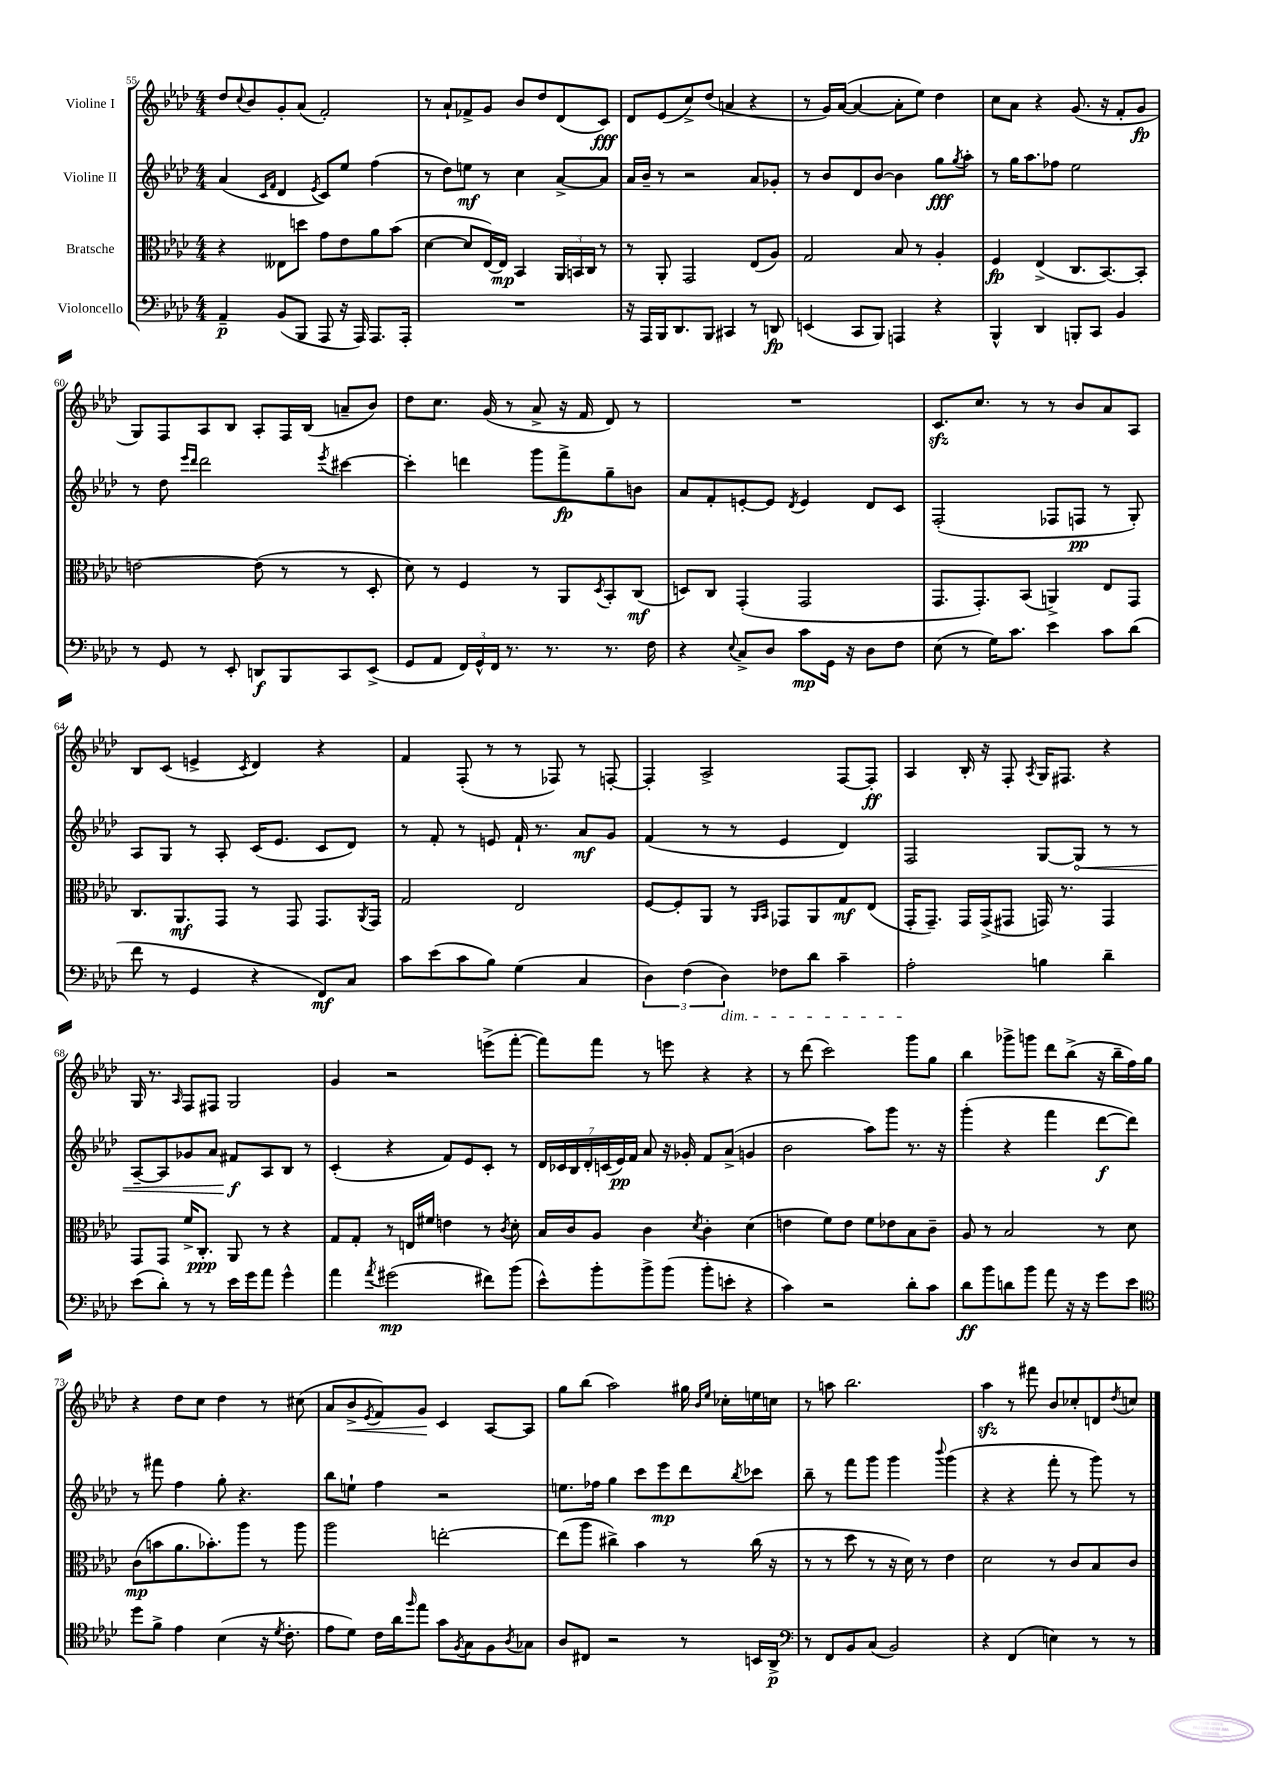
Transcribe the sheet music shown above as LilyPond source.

<<
\new StaffGroup <<
\new Staff = "s0" \with { instrumentName = "Violine I" } {
    \clef treble \key aes \major \numericTimeSignature \time 4/4
    des''8 \appoggiatura { c''8 } bes'8 g'8-. aes'8( f'2-.) |
    r8 aes'8-! fes'8-> g'8 bes'8 des''8 des'8( c'8\fff) |
    des'8 ees'8( c''8->) des''8( a'4 r4 |
    r8 g'16) aes'16~( aes'4~ aes'8-. ees''8) des''4 |
    c''8 aes'8 r4 g'8.( r16 f'8-. g'8\fp |
    g8) f8 aes8 bes8 aes8-. f16 bes16( a'8-- bes'8) |
    des''8 c''8. g'16( r8 aes'8-> r16 f'16 des'8) r8 |
    R1 |
    c'8.\sfz c''8. r8 r8 bes'8 aes'8 aes8 |
    bes8 c'8( e'4-> \acciaccatura { c'8 } des'4) r4 |
    f'4 f8-.( r8 r8 fes8) r8 f8~-. |
    f4-. aes2-> f8~ f8-.\ff |
    aes4 bes16-. r16 f8-. \acciaccatura { aes8 } g16 fis8. r4 |
    g16 r8. \grace { aes16 } f8 fis8 g2 |
    g'4 r2 e'''8->( f'''8~-. |
    f'''8) f'''8 r8 e'''8 r4 r4 |
    r8 des'''8( c'''2) g'''8 g''8 |
    bes''4 ges'''8-> g'''8 des'''8 bes''8->( r16 bes''16-- f''16) g''16 |
    r4 des''8 c''8 des''4 r8 cis''8( |
    aes'8 bes'8->\< \acciaccatura { ees'8 } f'8) g'8\! c'4 aes8~ aes8 |
    g''8 bes''8( aes''2) gis''16 \grace { bes'16 ees''16 } ces''16-. e''16 c''16 |
    r8 a''8 bes''2. |
    aes''4\sfz r8 fis'''8 bes'8 ces''8-. d'8 \acciaccatura { des''8 } c''8 \bar "|." |
}
\new Staff = "s1" \with { instrumentName = "Violine II" } {
    \clef treble \key aes \major \numericTimeSignature \time 4/4
    aes'4( \grace { c'16 f'16 } des'4 \acciaccatura { ees'8 } c'8) ees''8 f''4( |
    r8 des''8) e''8\mf r8 c''4 aes'8~-> aes'8 |
    aes'16 bes'16-- r8 r2 aes'8 ges'8-. |
    r8 bes'8 des'8 bes'8~ bes'4 g''8\fff \acciaccatura { g''8 } aes''8-. |
    r8 g''16 aes''8. fes''8 ees''2 |
    r8 des''8 \grace { ees'''16 des'''16 } des'''2 \acciaccatura { ees'''8 } cis'''4~ |
    cis'''4-. d'''4 g'''8 f'''8->\fp g''8-- b'8 |
    aes'8 f'8-. e'8~-. e'8 \acciaccatura { des'8 } e'4 des'8 c'8 |
    f2-.( fes8 f8\pp r8 g8-.) |
    aes8 g8 r8 aes8-. c'16( ees'8. c'8 des'8) |
    r8 f'8-. r8 e'8 f'16-! r8. aes'8\mf g'8 |
    f'4( r8 r8 ees'4 des'4) |
    f2 g8~ \once \override Hairpin.circled-tip = ##t g8\< r8 r8 |
    aes8~-- aes8 ges'8 aes'8 fis'8\f\! aes8 bes8 r8 |
    c'4-.( r4 f'8) ees'8 c'8-. r8 |
    \tuplet 7/4 { des'16 ces'16 bes16 des'16-. c'16( ees'16\pp) f'16 } aes'8 r16 ges'16-. f'8 aes'8->( g'4 |
    bes'2 aes''8) g'''8 r8. r16 |
    g'''4-.( r4 f'''4 des'''8~\f des'''8) |
    r8 fis'''8 f''4 g''8-. r4. |
    bes''8 e''8-! f''4 r2 |
    e''8. fes''16 g''4 c'''8 ees'''8\mp des'''8 \acciaccatura { bes''8 } ces'''8 |
    bes''8-- r8 f'''8 g'''8 g'''4 \appoggiatura { bes'''8 } g'''4( |
    r4 r4 f'''8-. r8 g'''8) r8 \bar "|." |
}
\new Staff = "s2" \with { instrumentName = "Bratsche" } {
    \clef alto \key aes \major \numericTimeSignature \time 4/4
    r4 eeses8 d''8 g'8 ees'8 aes'8 bes'8( |
    des'4~ des'8 ees16~) ees16\mp bes,4 \tuplet 3/2 { aes,16 b,16 c16 } r8 |
    r8 aes,8-. g,2 ees8( aes8) |
    g2 bes8 r8 aes4-. |
    f4\fp ees4->( c8. bes,8.~) bes,8-. |
    e'2~ e'8( r8 r8 des8-. |
    des'8) r8 f4 r8 aes,8 \acciaccatura { des8 } bes,8-. c8\mf( |
    d8) c8 g,4-.( g,2 |
    g,8. g,8.-.) bes,8( a,4->) ees8 g,8 |
    c8. aes,8.\mf g,8 r8 g,8 g,8. \acciaccatura { aes,8 } g,16 |
    g2 ees2 |
    f8~ f8-. aes,8 r8 \grace { aes,16 bes,16 } ges,8 aes,8 g8\mf ees8( |
    g,16-. g,8.--) g,16 g,16->( gis,8 g,16) r8. g,4 |
    g,8 g,8 f'16-> c8.-.\ppp aes,8 r8 r4 |
    g8 g8-. r8 e16 fis'16 e'4 r8 \acciaccatura { c'8 } des'8-. |
    bes16 c'16 aes8 c'4 \acciaccatura { des'8 } c'4-. des'4( |
    e'4 f'8) e'8 f'8 ees'8 bes8 c'8-- |
    aes8 r8 bes2 r8 des'8 |
    c'8\mp( b'8 aes'8. bes'8.-.) aes''8 r8 aes''8 |
    aes''2 e''2~-. |
    e''8( aes''8 cis''4->) bes'4 r8 cis''16( r16 |
    r8 r8 des''8 r8 r16 des'16) r8 ees'4 |
    des'2 r8 c'8 bes8 c'8 \bar "|." |
}
\new Staff = "s3" \with { instrumentName = "Violoncello" } {
    \clef bass \key aes \major \numericTimeSignature \time 4/4
    aes,4--\p bes,8( bes,,8 aes,,8 r16 aes,,16) aes,,8. aes,,16-. |
    R1 |
    r16 aes,,16 bes,,16 des,8. bes,,8 cis,4 r8 d,8\fp |
    e,4( c,8 bes,,8) a,,4 r4 |
    bes,,4-^ des,4 b,,8-. c,8 bes,4 |
    r8 g,8 r8 ees,8-. d,8\f bes,,8 c,8 ees,8->( |
    g,8 aes,8 \tuplet 3/2 { f,16) g,16-^ f,16 } r8. r8. r8. f16 |
    r4 \appoggiatura { ees8 } c8-> des8 c'8\mp g,16 r16 des8 f8 |
    ees8( r8 g16) c'8. ees'4 c'8 des'8( |
    f'8 r8 g,4 r4 f,8\mf) c8 |
    c'8 ees'8( c'8 bes8) g4( c4 |
    \tuplet 3/2 { des4) f4( des4\dim) } fes8 des'8 c'4-- |
    aes2-.\! b4 des'4-- |
    ees'8( des'8-.) r8 r8 ees'16 g'16 aes'8 g'4-^ |
    aes'4 \acciaccatura { aes'8 } gis'2\mp( fis'8) bes'8( |
    ees'8-^) bes'8-. bes'8-> bes'8( bes'8-. e'8-. r4 |
    c'4) r2 des'8-. c'8 |
    des'8\ff bes'8 d'8 bes'8 aes'8 r16 r16 g'8 ees'8 |
    \clef tenor des''8 f'8-> ees'4 bes4( r16 \acciaccatura { des'8 } c'8.-. |
    ees'8 des'8) c'16 aes'16 \grace { f''16 } ees''8 g'8 \acciaccatura { f8 } g8 f8 \acciaccatura { aes8 } ges8 |
    aes8 cis8 r2 r8 b,16 aes,16->\p |
    \clef bass r8 f,8 bes,8 c8( bes,2) |
    r4 f,4( e4) r8 r8 \bar "|." |
}
>>
>>
\layout { \context { \Score currentBarNumber = #55 } }
